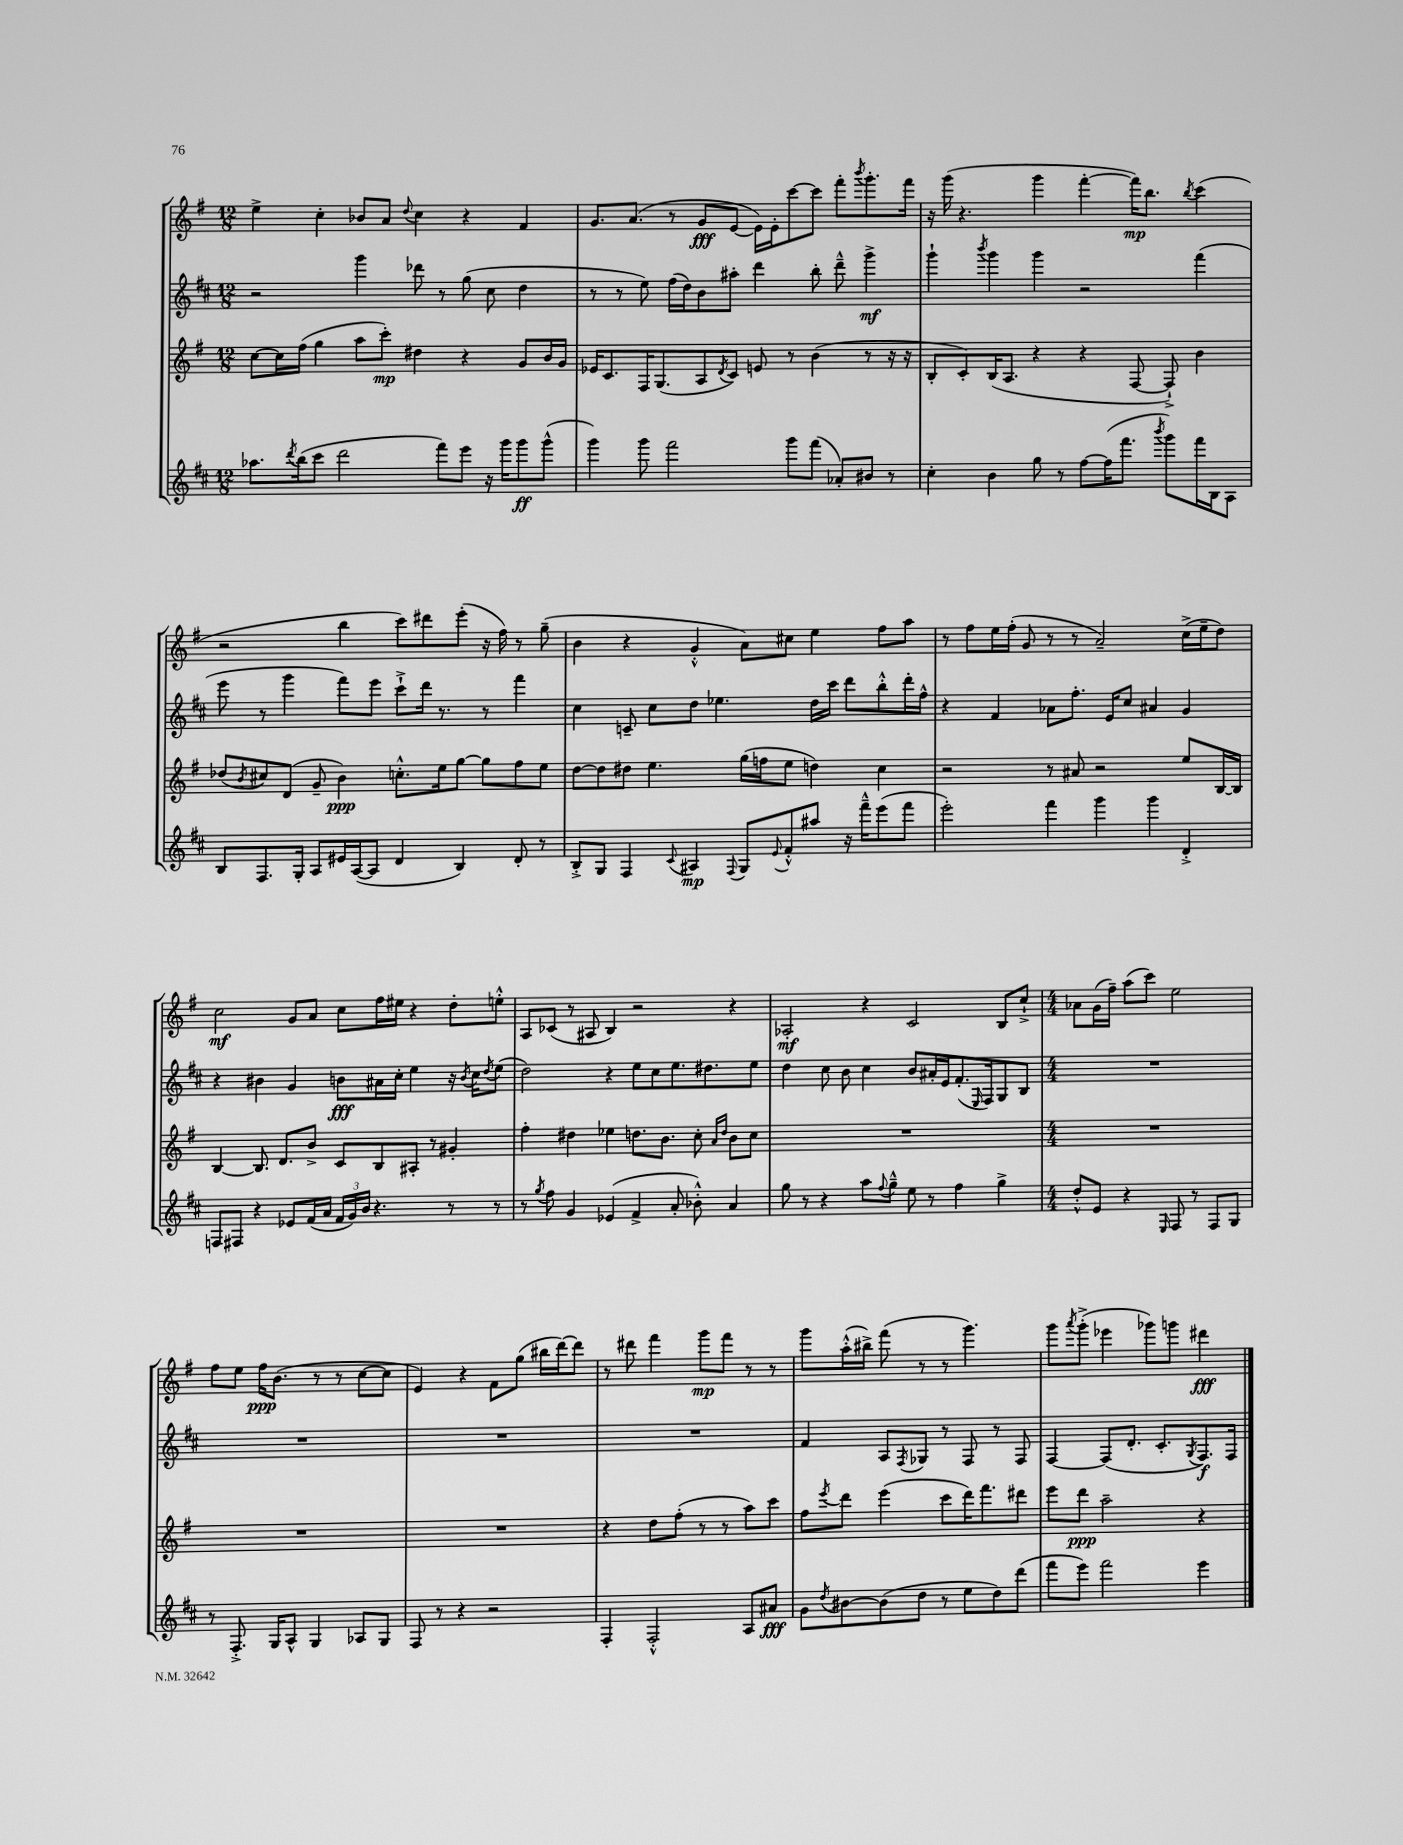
<<
\new StaffGroup <<
\new Staff = "s0" {
    \clef treble \key g \major \numericTimeSignature \time 12/8
    e''4-> c''4-. bes'8 a'8 \appoggiatura { d''8 } c''4 r4 fis'4 |
    g'8. a'8.( r8 g'8\fff e'8~ e'16) e'16-. c'''8~ c'''8 fis'''8-. \acciaccatura { b'''8 } g'''8.-. fis'''16 |
    r16 g'''16( r4. g'''4 fis'''4~-. fis'''16\mp) b''8. \acciaccatura { b''8 } c'''4( |
    r2 b''4 c'''8) dis'''8 e'''8-.( r16 fis''16) r8 g''8--( |
    b'4 r4 g'4-.-^ a'8) cis''8 e''4 fis''8 a''8 |
    r8 fis''8 e''16 fis''16-.( g'8 r8 r8 a'2--) c''16->( e''16-- d''8) |
    c''2\mf g'8 a'8 c''8 fis''16 eis''16 r4 d''8-. e''8-.-^ |
    a8 ces'8( r8 ais8 b4) r2 r4 |
    aes2-.\mf r4 c'2 b8 c''8-!-> |
    \numericTimeSignature \time 4/4 aes'8 g'16( fis''16--) a''8( c'''8) e''2 |
    fis''8 e''8 fis''16\ppp b'8.( r8 r8 c''8~ c''8 |
    e'4) r4 fis'8 g''8( bis''16 d'''16~) d'''8 |
    r8 dis'''8 fis'''4 g'''8\mp fis'''8 r8 r8 |
    g'''8 a''16-.-^( bis''16->) fis'''8( r8 r8 g'''4.) |
    g'''8 \acciaccatura { a'''8 } g'''8-.->( ees'''4 ges'''8) g'''8 dis'''4\fff \bar "|." |
}
\new Staff = "s1" {
    \clef treble \key d \major \numericTimeSignature \time 12/8
    r2 g'''4 des'''8 r8 g''8( cis''8 d''4 |
    r8 r8 e''8) fis''16( d''16) b'8 ais''8-. d'''4 b''8-. d'''8---^ g'''4->\mf |
    g'''4-! \acciaccatura { b'''8 } g'''4 g'''4 r2 fis'''4( |
    e'''8 r8 g'''4 fis'''8) e'''8 cis'''8-!-> d'''16 r8. r8 fis'''4 |
    cis''4 c'8-- cis''8 d''8 ees''4. d''16 cis'''16 d'''8 b''8-.-^ d'''16-. fis''16-^ |
    r4 fis'4 aes'8 fis''8.-. e'16 cis''8 ais'4 g'4 |
    r4 bis'4 g'4 b'8\fff ais'16 cis''16-. e''4 r16 \acciaccatura { b'8 } cis''16 \acciaccatura { d''8 } e''8( |
    d''2) r4 e''8 cis''8 e''8. dis''8. e''8 |
    d''4 cis''8 b'8 cis''4 b'8 ais'16-. e'16 fis'8.-.( \grace { e16 } fis16) g8 b8 |
    \numericTimeSignature \time 4/4 R1 |
    R1 |
    R1 |
    R1 |
    fis'4 a8 \acciaccatura { fis8 } ges8 r8 fis8 r8 fis8 |
    fis4~ fis8( d'8.-. cis'8.-. \acciaccatura { g8 } fis8.\f) fis16 \bar "|." |
}
\new Staff = "s2" {
    \clef treble \key g \major \numericTimeSignature \time 12/8
    c''8~ c''16 fis''16( g''4 a''8 c'''8-.\mp) dis''4 r4 g'8 b'16 g'16 |
    ees'16 c'8. fis16 g8.( a8 \acciaccatura { d'8 } c'8) e'8 r8 b'4( r8 r16 r16 |
    b8-. c'8-.) b16( a8. r4 r4 fis8~ fis8-!->) b'4 |
    des''8( \acciaccatura { b'8 } cis''8) d'8( g'8-- b'4\ppp) c''8.-.-^ e''16 g''8~ g''8 fis''8 e''8 |
    d''8~ d''8 dis''8 e''4. g''16( f''16 e''8 d''4) c''4 |
    r2 r8 ais'8 r2 e''8 b16~ b16 |
    b4~ b8. d'8. b'8-> c'8 b8 ais8-. r8 gis'4-. |
    fis''4-. dis''4 ees''4 d''8. b'8. c''8-. \grace { a'16 d''16 } b'8 c''8 |
    R1. |
    \numericTimeSignature \time 4/4 R1 |
    R1 |
    R1 |
    r4 d''8 fis''8-.( r8 r8 a''8) c'''8 |
    fis''8 \acciaccatura { e'''8 } d'''8 e'''4( c'''8 d'''16) fis'''8. dis'''8 |
    e'''8 d'''8\ppp a''2-- r4 \bar "|." |
}
\new Staff = "s3" {
    \clef treble \key d \major \numericTimeSignature \time 12/8
    aes''8. \acciaccatura { d'''8 } b''16( cis'''8 d'''2 fis'''8) e'''8 r16 g'''16 g'''8\ff g'''8-^( |
    g'''4) g'''8 fis'''2 g'''8 fis'''8( aes'8-.) bis'8 r8 |
    cis''4-. b'4 g''8 r8 fis''8~ fis''16( fis'''8. \acciaccatura { b'''8 } g'''8) fis'''16 b16 a8 |
    b8 fis8. g16-. a8 eis'16 a16~( a8 d'4 b4) d'8-. r8 |
    b8-.-> g8 fis4 \appoggiatura { cis'8 } ais4\mp \appoggiatura { fis8 } g8 \appoggiatura { e'8 } fis'8-.-^ ais''8 r16 fis'''16---^ e'''8( fis'''8 |
    e'''2-.) fis'''4 g'''4 g'''4 d'4-.-> |
    f8 fis8 r4 ees'8 fis'16( a'16 \tuplet 3/2 { fis'16 g'16) b'16 } r4. r8 r8 |
    r8 \acciaccatura { g''8 } fis''8 g'4 ees'4( fis'4-> a'8-. bes'8-.-^) a'4 |
    g''8 r8 r4 a''8 \appoggiatura { fis''8 } g''8---^ e''8 r8 fis''4 g''4-> |
    \numericTimeSignature \time 4/4 d''8-.-^ e'8 r4 \grace { e16 } fis8 r8 fis8 g8 |
    r8 fis8.-.-> g16 a8-^ g4 aes8 g8 |
    fis8 r8 r4 r2 |
    fis4-. fis2-.-^ a8 ais'8\fff |
    g'8 \acciaccatura { d''8 } bis'8~ bis'8( d''8 r8 e''8 d''8) d'''8( |
    fis'''8 e'''8) fis'''2 e'''4 \bar "|." |
}
>>
>>
\layout { \context { \Score \remove "Bar_number_engraver" } }
